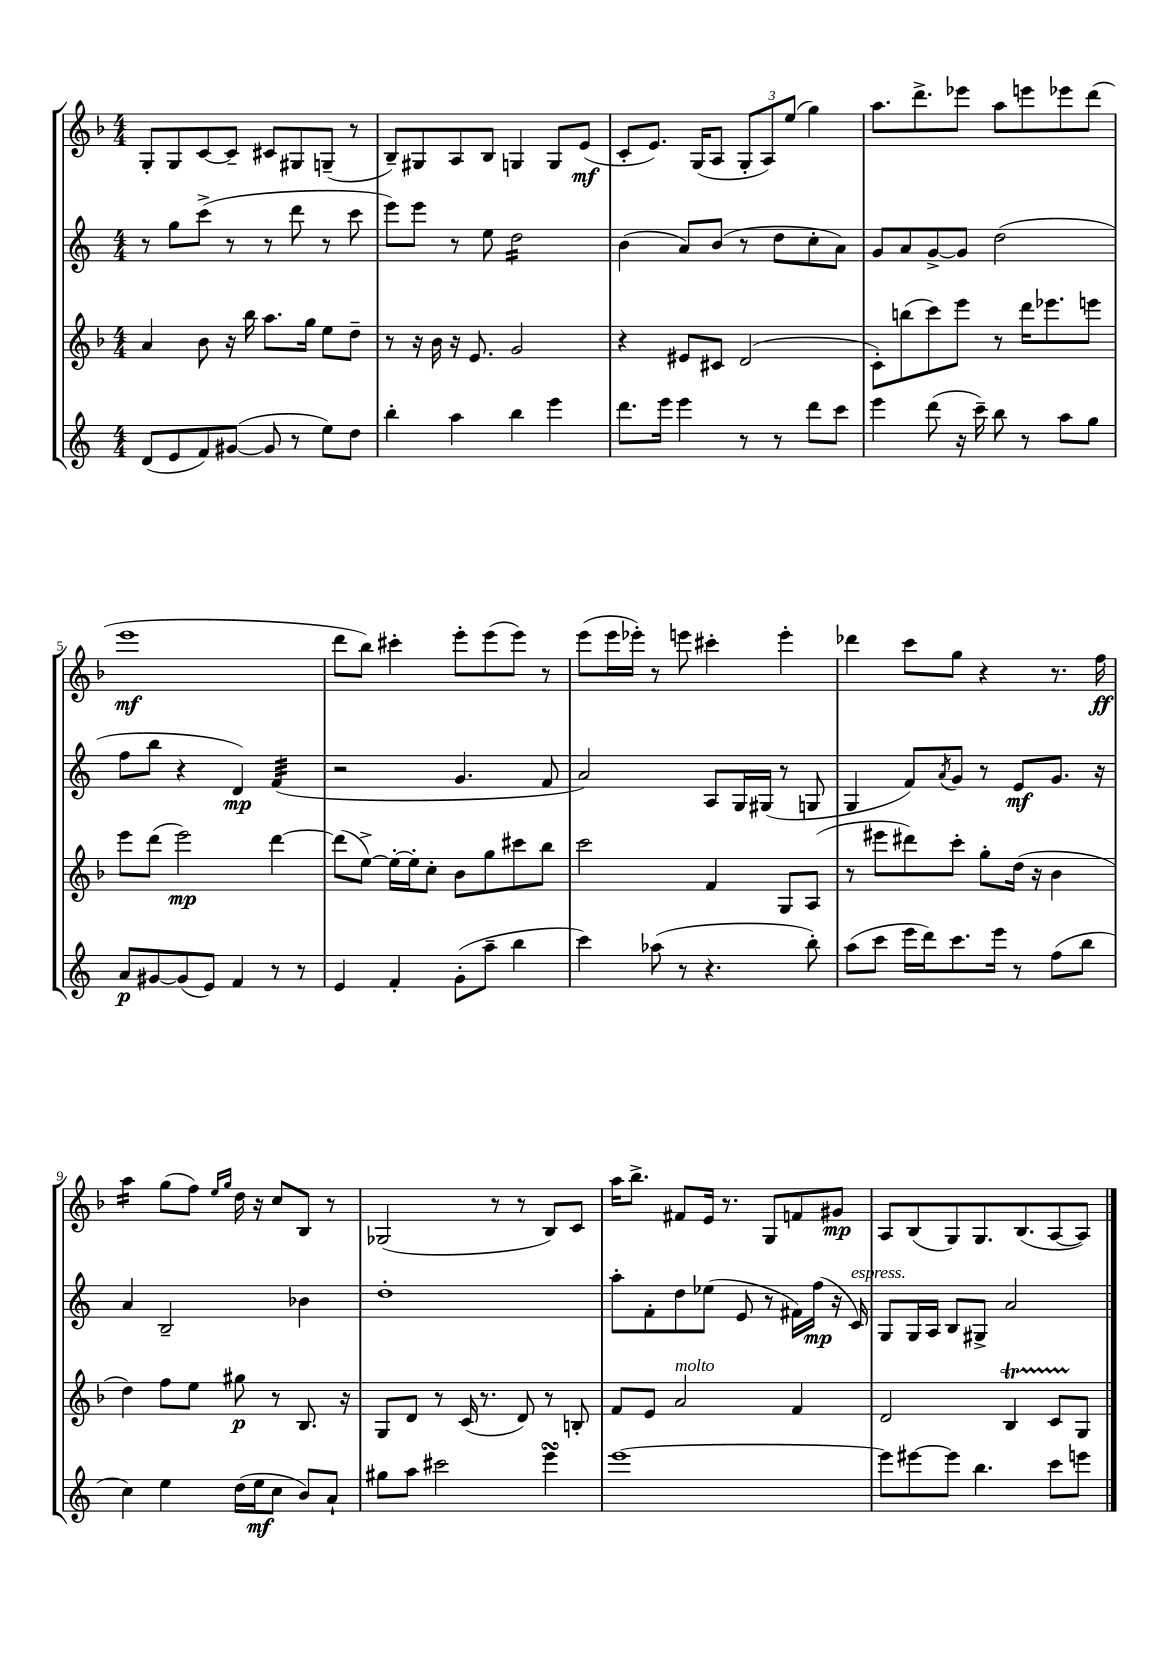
<<
\new StaffGroup <<
\new Staff = "s0" {
    \clef treble \key f \major \numericTimeSignature \time 4/4
    g8-. g8 c'8~ c'8-- cis'8 gis8 g8--( r8 |
    bes8--) gis8 a8 bes8 g4 g8 e'8\mf( |
    c'8-. e'8.) g16( a8 \tuplet 3/2 { g8-. a8) e''8( } g''4) |
    a''8. d'''8.-> ees'''8 a''8 e'''8 ees'''8 d'''8( |
    e'''1\mf |
    d'''8 bes''8) cis'''4-. e'''8-. e'''8( e'''8) r8 |
    e'''8( e'''16 ees'''16-.) r8 e'''8 cis'''4-. e'''4-. |
    des'''4 c'''8 g''8 r4 r8. f''16\ff |
    a''4:16 g''8( f''8) \grace { e''16 g''16 } d''16 r16 c''8 bes8 r8 |
    ges2( r8 r8 bes8) c'8 |
    a''16 bes''8.-> fis'8 e'16 r8. g8 f'8 gis'8\mp |
    a8 bes8( g8) g8. bes8.( a8~ a8) \bar "|." |
}
\new Staff = "s1" {
    \clef treble \key c \major \numericTimeSignature \time 4/4
    r8 g''8 c'''8->( r8 r8 d'''8 r8 c'''8 |
    e'''8) e'''8 r8 e''8 d''2:16 |
    b'4( a'8) b'8( r8 d''8 c''8-. a'8) |
    g'8 a'8 g'8~-> g'8 d''2( |
    f''8 b''8 r4 d'4\mp) f'4:32( |
    r2 g'4. f'8 |
    a'2) a8 g16 gis16( r8 g8 |
    g4 f'8) \acciaccatura { a'8 } g'8 r8 e'8\mf g'8. r16 |
    a'4 b2-- bes'4 |
    d''1-. |
    a''8-. f'8-. d''8 ees''8( e'8 r8 fis'16) f''16\mp( r16 c'16^\markup { \italic "espress." }) |
    g8 g16 a16 b8 gis8-> a'2 \bar "|." |
}
\new Staff = "s2" {
    \clef treble \key f \major \numericTimeSignature \time 4/4
    a'4 bes'8 r16 bes''16 a''8. g''16 e''8 d''8-- |
    r8 r16 bes'16 r16 e'8. g'2 |
    r4 eis'8 cis'8 d'2( |
    c'8-.) b''8( c'''8) e'''8 r8 d'''16 ees'''8. e'''8 |
    e'''8 d'''8( e'''2\mp) d'''4~ |
    d'''8( e''8~->) e''16~-. e''16-. c''8-. bes'8 g''8 cis'''8 bes''8 |
    c'''2 f'4 g8 a8( |
    r8 eis'''8 dis'''8) c'''8-. g''8-. d''16( r16 bes'4 |
    d''4) f''8 e''8 gis''8\p r8 bes8. r16 |
    g8 d'8 r8 c'16( r8. d'8) r8 b8-. |
    f'8 e'8 a'2^\markup { \italic "molto" } f'4 |
    d'2 bes4\startTrillSpan c'8 g8\stopTrillSpan \bar "|." |
}
\new Staff = "s3" {
    \clef treble \key c \major \numericTimeSignature \time 4/4
    d'8( e'8 f'8) gis'8~( gis'8 r8 e''8) d''8 |
    b''4-. a''4 b''4 e'''4 |
    d'''8. e'''16 e'''4 r8 r8 d'''8 c'''8 |
    e'''4 d'''8( r16 c'''16--) b''8 r8 a''8 g''8 |
    a'8\p gis'8~ gis'8( e'8) f'4 r8 r8 |
    e'4 f'4-. g'8-.( a''8-- b''4 |
    c'''4) aes''8( r8 r4. b''8-.) |
    a''8( c'''8 e'''16 d'''16) c'''8. e'''16 r8 f''8( b''8 |
    c''4) e''4 d''16( e''16\mf c''8 b'8) a'8-! |
    gis''8 a''8 cis'''2 e'''4\turn |
    e'''1~ |
    e'''8 eis'''8~ eis'''8 b''4. c'''8 e'''8 \bar "|." |
}
>>
>>
